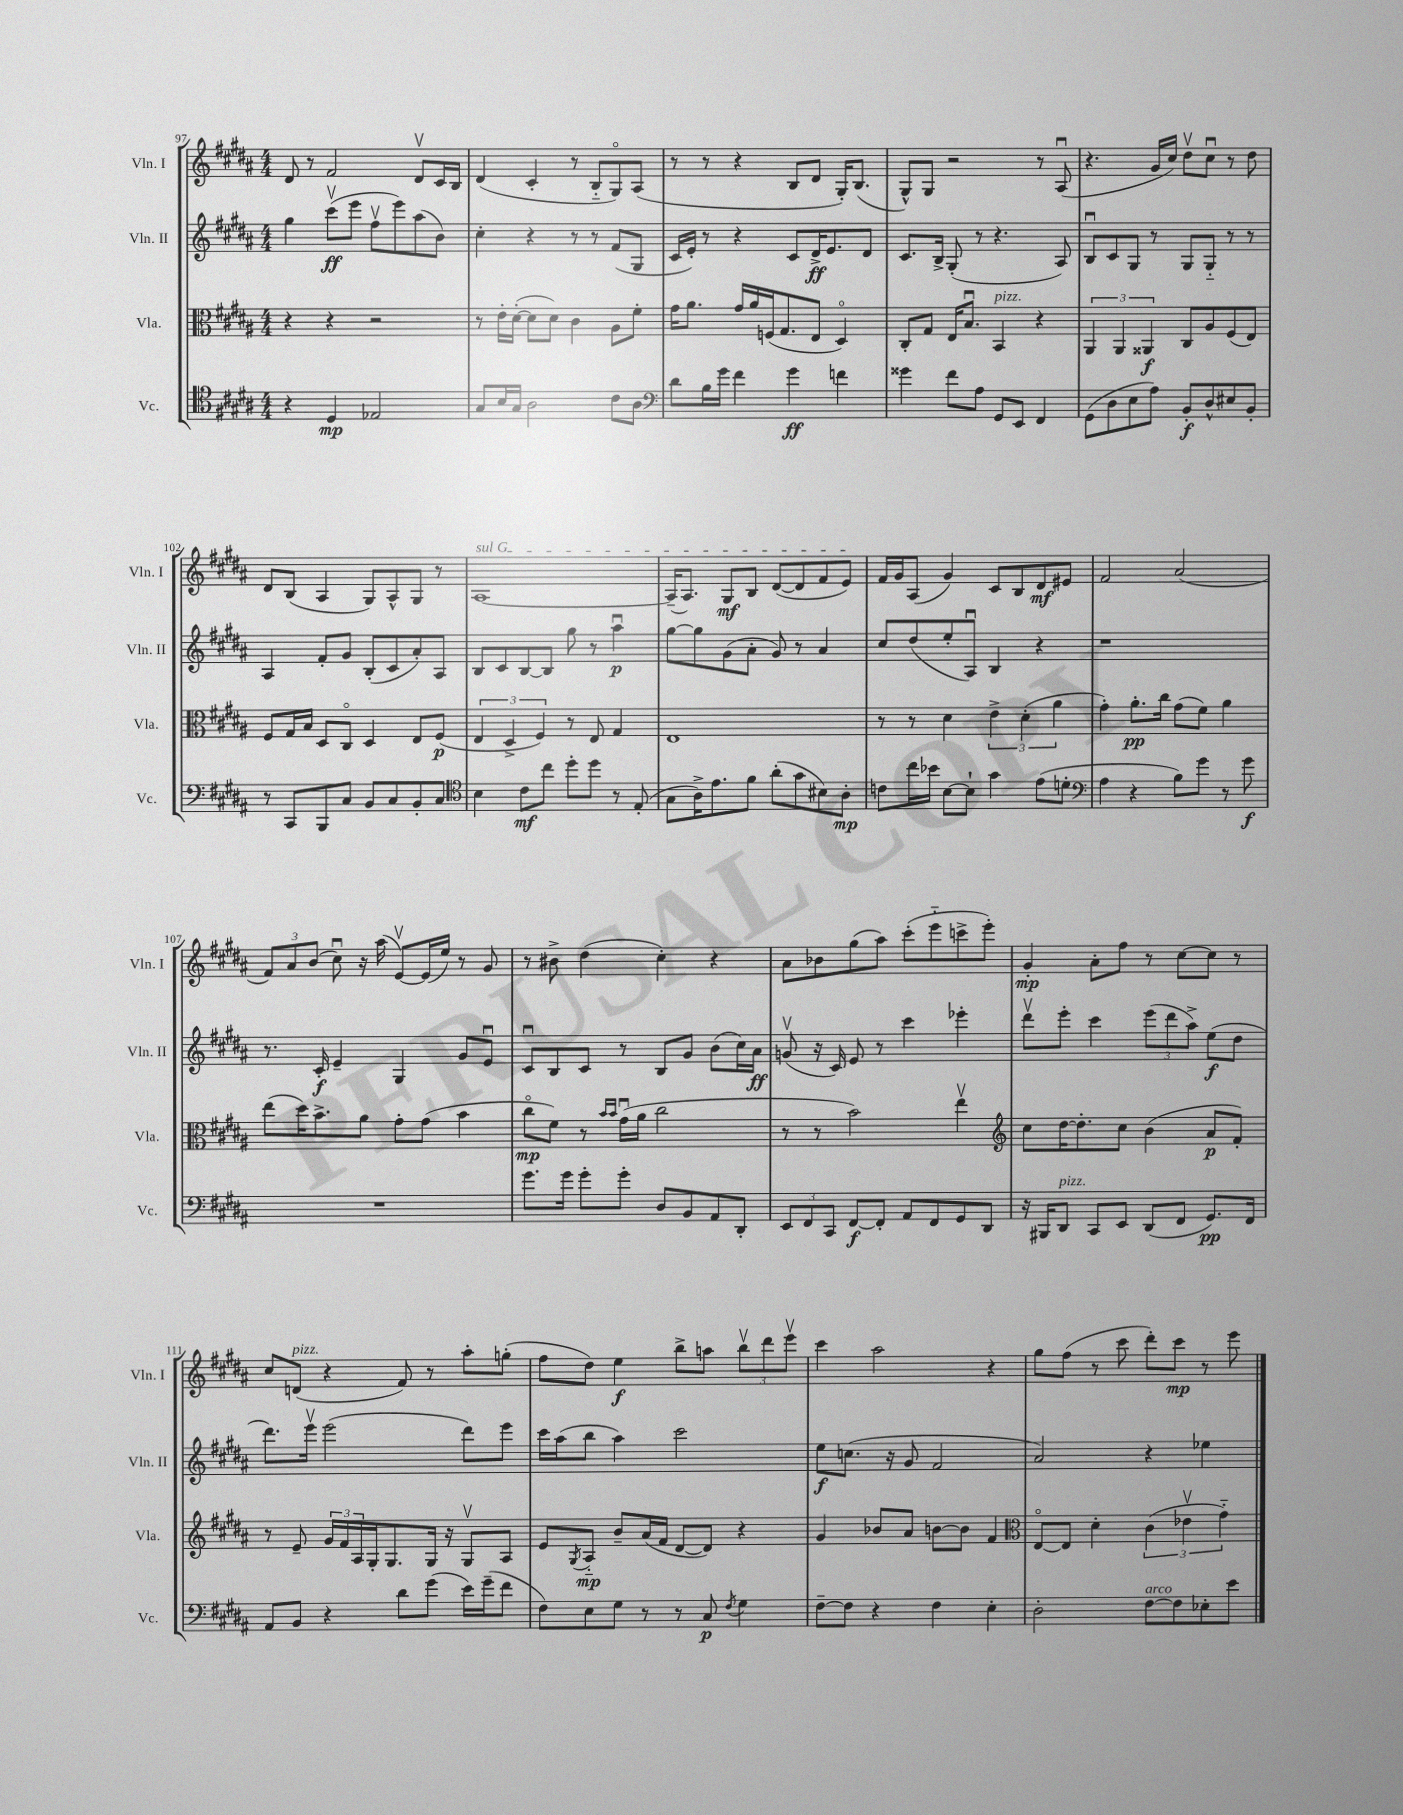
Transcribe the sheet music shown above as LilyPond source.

<<
\new StaffGroup <<
\new Staff = "s0" \with { instrumentName = "Vln. I" shortInstrumentName = "Vln. I" } {
    \clef treble \key b \major \numericTimeSignature \time 4/4
    dis'8 r8 fis'2 dis'8\upbow cis'16 b16 |
    dis'4( cis'4-. r8 b8-_ gis8\flageolet) ais8( |
    r8 r8 r4 b8 dis'8 gis16-.) b8.( |
    gis8-^) gis8 r2 r8 ais8\downbow( |
    r4. gis'16 cis''16) dis''8\upbow cis''8\downbow r8 dis''8 |
    dis'8 b8( ais4 gis8) ais8-^ gis8 r8 |
    \once \override TextSpanner.bound-details.left.text = \markup { \italic "sul G" } ais1~\startTextSpan |
    ais16--( ais8.) gis8\mf b8 dis'8~( dis'8 fis'8 e'8\stopTextSpan) |
    fis'16 gis'16 ais8( gis'4) cis'8 b8 dis'8\mf eis'8 |
    fis'2 ais'2( |
    \tuplet 3/2 { fis'8) ais'8 b'8( } cis''8\downbow) r16 ais''16( e'8~\upbow) e'16( e''16) r8 gis'8 |
    r8 bis'8-> dis''4( cis''4-.) r4 |
    ais'8 bes'8 gis''8( ais''8) cis'''8-.( e'''8-_ c'''8-> e'''8-.) |
    gis'4-.\mp ais'8-. fis''8 r8 cis''8~ cis''8 r8 |
    cis''8 d'8^\markup { \italic "pizz." }( r4 fis'8) r8 ais''8-. g''8-.( |
    fis''8 dis''8) e''4\f b''8-> a''8 \tuplet 3/2 { b''8\upbow dis'''8 e'''8\upbow } |
    cis'''4 ais''2 r4 |
    gis''8 fis''8( r8 cis'''8 dis'''8-.) cis'''8\mp r8 e'''8 \bar "|." |
}
\new Staff = "s1" \with { instrumentName = "Vln. II" shortInstrumentName = "Vln. II" } {
    \clef treble \key b \major \numericTimeSignature \time 4/4
    gis''4 cis'''8\upbow\ff( e'''8 fis''8\upbow e'''8) ais''8( b'8) |
    cis''4-. r4 r8 r8 fis'8( gis8 |
    cis'16 e'16-.) r8 r4 cis'8 dis'16->\ff e'8. dis'8 |
    cis'8. b16-> gis8-.( r8 r4. ais8) |
    b8\downbow cis'8 gis8 r8 gis8 gis8-_ r8 r8 |
    ais4 fis'8-. gis'8 b8-.( cis'8 ais'8-.) ais8 |
    b8 cis'8 b8~ b8 gis''8 r8 ais''4\downbow\p |
    gis''8~ gis''8 gis'8( ais'8-. gis'8) r8 ais'4 |
    cis''8 dis''8( e''8-. ais8\downbow) b4 r4 |
    r1 |
    r8. cis'16-.\f e'4-- gis4 gis'8 e'8\downbow |
    cis'8\downbow b8 cis'8 r8 b8 gis'8 b'8( cis''16) ais'16\ff |
    g'8\upbow( r16 cis'16) e'8 r8 cis'''4 ees'''4-. |
    dis'''8\upbow e'''8-. cis'''4 \tuplet 3/2 { e'''8( dis'''8 ais''8->) } e''8\f( dis''8 |
    dis'''8.) e'''16\upbow e'''2( dis'''8) e'''8 |
    cis'''16 ais''16( b''8 ais''4) cis'''2 |
    e''8\f c''8.( r16 gis'8 fis'2 |
    ais'2) r4 ees''4 \bar "|." |
}
\new Staff = "s2" \with { instrumentName = "Vla." shortInstrumentName = "Vla." } {
    \clef alto \key b \major \numericTimeSignature \time 4/4
    r4 r4 r2 |
    r8 e'16-. dis'16~-.( dis'8 dis'8) cis'4 ais8 fis'8-. |
    gis'16 ais'8. gis'16 ais'16 f16( gis8. e8 dis4\flageolet) |
    cis8-. gis8 e16 b8.\downbow b,4^\markup { \italic "pizz." } r4 |
    \tuplet 3/2 { ais,4 ais,4 aisis,4\f } cis8 ais8 fis8( e8) |
    fis8 gis16 b16 dis8 cis8\flageolet dis4 e8 fis8\p( |
    \tuplet 3/2 { e4 dis4-> fis4) } r8 e8 gis4 |
    e1 |
    r8 r8 dis'4 \tuplet 3/2 { e'4-> dis'4-.( ais'4 } |
    gis'4-.) ais'8.-.\pp cis''16 gis'8( fis'8) ais'4 |
    e''8( dis''16) b'8.-> ais'8 gis'8-. gis'8( b'4 |
    cis''8\flageolet\mp fis'8) r8 \grace { b'16 b'16 } gis'16\downbow( ais'16 cis''2 |
    r8 r8 b'2) e''4\upbow |
    \clef treble cis''8 dis''16~ dis''8.-. cis''8 b'4( ais'8\p fis'8-.) |
    r8 e'8-- \tuplet 3/2 { gis'16 fis'16 ais16 } gis16-. gis8. gis16 r16 gis8\upbow ais8 |
    e'8 \acciaccatura { gis8 } ais8-_\mp b'8-- ais'16( fis'16 dis'8~ dis'8) r4 |
    gis'4 bes'8 ais'8 b'8~ b'8 fis'4 |
    \clef alto e8~\flageolet e8 dis'4-. \tuplet 3/2 { cis'4( ees'4\upbow gis'4-_) } \bar "|." |
}
\new Staff = "s3" \with { instrumentName = "Vc." shortInstrumentName = "Vc." } {
    \clef tenor \key b \major \numericTimeSignature \time 4/4
    r4 dis4\mp ees2 |
    gis8 b16 gis16 ais2 cis'8 ais8 |
    \clef bass dis'8 b16 gis'16 fis'4 gis'4\ff f'4 |
    gisis'4 fis'8 ais8 gis,8 e,8 fis,4 |
    gis,8( dis8 e8 ais8) b,8-.\f dis8-^ eis8 b,8-. |
    r8 cis,8 b,,8 cis8 b,8 cis8 b,8-. cis8 |
    \clef tenor b4 cis'8\mf cis''8 dis''8-. dis''8 r8 e8-.( |
    gis8 ais16->) e'8. fis'8 ais'8-.( gis'8 bis8) ais8-.\mp |
    c'8 cis''16 bes'16 b8~ b8-! gis'4 e'8( d'8-. |
    \clef bass ais4 r4 b8) gis'8 r8 gis'8\f |
    R1 |
    gis'8. gis'16 gis'8-. gis'8-. dis8 b,8 ais,8 dis,8-. |
    \tuplet 3/2 { e,8 fis,8 cis,8 } fis,8~\f fis,8-. ais,8 fis,8 gis,8 dis,8 |
    r16 bis,,16 dis,8^\markup { \italic "pizz." } cis,8 e,8 dis,8( fis,8 gis,8.\pp) fis,16 |
    ais,8 b,8 r4 dis'8 gis'8( e'16) gis'16--( fis'8 |
    fis8) e8 gis8 r8 r8 cis8\p \acciaccatura { fis8 } gis4 |
    fis8~-- fis8 r4 fis4 e4-. |
    dis2-. fis8~^\markup { \italic "arco" } fis8 ees8-. e'8 \bar "|." |
}
>>
>>
\layout { \context { \Score currentBarNumber = #97 } }
